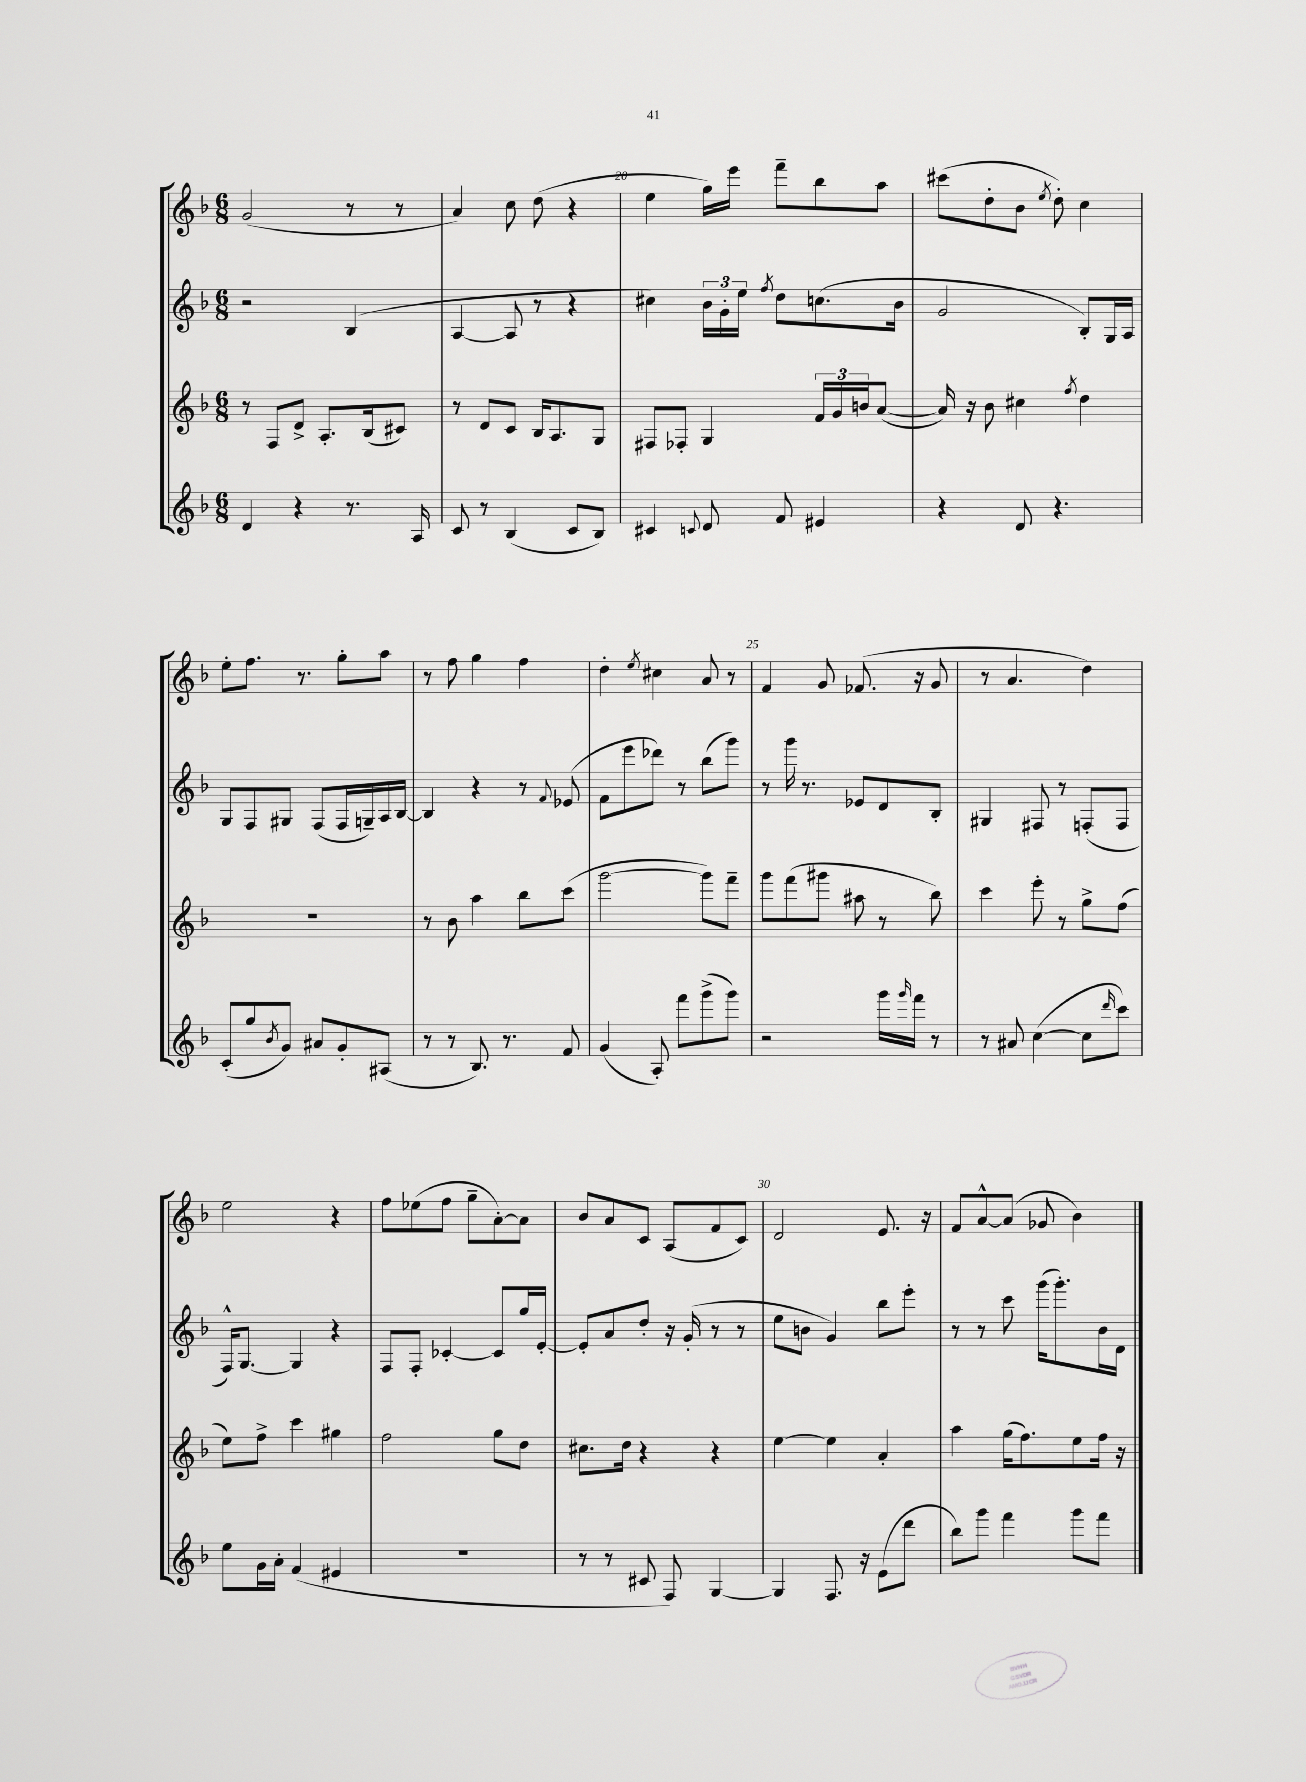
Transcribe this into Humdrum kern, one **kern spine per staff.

**kern	**kern	**kern	**kern
*part4	*part3	*part2	*part1
*staff4	*staff3	*staff2	*staff1
*clefG2	*clefG2	*clefG2	*clefG2
*k[b-]	*k[b-]	*k[b-]	*k[b-]
*M6/8	*M6/8	*M6/8	*M6/8
=18	=18	=18	=18
4d/	8r	2r	(2g/
.	8F/L	.	.
4r	8d^/J	.	.
.	8.A'/L	.	.
8.r	.	(4B-/	8r
.	(16B-/k	.	.
.	8c#X/J)	.	8r
16A/	.	.	.
=19	=19	=19	=19
8c/	8r	[4A/	4a/)
8r	8d/L	.	.
(4B-/	8c/J	8A/]	8cc\
.	16B-/KL	8r	(8dd\
.	8.A/	.	.
8c/L	.	4r	4r
8B-/J)	8G/J	.	.
=20	=20	=20	=20
4c#X/	8F#X/L	4cc#X\)	4ee\
.	8F-X'/J	.	.
8qqcn/	.	.	.
8d/	4G/	24b-\LL	16gg\LL)
.	.	24g'\	.
.	.	.	16eee\JJ
.	.	24ee\JJ	.
.	.	8qff/	.
8f/	.	8dd\L	8fff~\L
4e#X/	24f/LL	(8.ccn\	8bb-\
.	24g/	.	.
.	24bn/J	.	.
.	([8a/J	.	8aa\J
.	.	16b-\Jk	.
=21	=21	=21	=21
4r	16a/])	2g/	(8ccc#X\L
.	16r	.	.
.	8b-\	.	8dd'\
8d/	4cc#X\	.	8b-\J
.	.	.	8qee/
4.r	.	.	8dd'\)
.	8qff/	.	.
.	4dd\	8B-'/L)	4cc\
.	.	16G/L	.
.	.	16A/JJ	.
!!LO:LB:g=z
=22	=22	=22	=22
(8c'/L	2.r	8G/L	8ee'\L
8gg/	.	8F/	8.ff\J
8qb-/	.	.	.
8g/J)	.	8G#X/J	.
.	.	.	8.r
8a#X/L	.	(8F/L	.
8g'/	.	16F/L	8gg'\L
.	.	16Gn~/)	.
(8A#X/J	.	16A/	8aa\J
.	.	[16B-/JJ	.
=23	=23	=23	=23
8r	8r	4B-/]	8r
8r	8b-\	.	8ff\
8.B-/)	4aa\	4r	4gg\
8.r	.	.	.
.	8bb-\L	8r	4ff\
.	.	8qqf/	.
8f/	(8ccc\J	(8e-X/	.
=24	=24	=24	=24
(4g/	[2ggg\	8f\L	4dd'\
.	.	8eee\	.
.	.	.	8qee/
8A'/)	.	8ddd-X\J)	4cc#X\
8fff\L	.	8r	.
(8ggg^\	8ggg\L])	(8bb-\L	8a/
8ggg\J)	8fff~\J	8ggg\J)	8r
=25	=25	=25	=25
2r	8ggg\L	8r	4f/
.	(8fff\	16ggg\	.
.	.	8.r	.
.	8ggg#X\J	.	8g/
.	8aa#X\	8e-X/L	(8.f-X/
16ggg\LL	8r	8d/	.
16qqggg/	.	.	.
16fff\JJ	.	.	16r
8r	8bb-\)	8B-'/J	8g/
=26	=26	=26	=26
8r	4ccc\	4G#X/	8r
8a#X/	.	.	4.a/
([4cc\	8eee'\	8F#X/	.
.	8r	8r	.
8cc\L]	8gg^\L	(8Fn'/L	4dd\)
16qqddd/	.	.	.
8ccc\J)	(8ff\J	8F/J	.
!!LO:LB:g=z
=27	=27	=27	=27
8ee\L	8ee\L)	16F^^/KL)	2ee\
.	.	[8.G/J	.
16g\L	8ff^\J	.	.
16a'\JJ	.	.	.
(4f/	4ccc\	4G/]	.
4e#X/	4gg#X\	4r	4r
=28	=28	=28	=28
2.r	2ff\	8F/L	8ff\L
.	.	8F'/J	(8ee-X\
.	.	[4c-X'/	8ff\J
.	.	.	8gg~\L
.	8gg\L	8c-/L]	[8a'\)
.	8dd\J	16gg/L	8a\J]
.	.	[16e'/JJ	.
=29	=29	=29	=29
8r	8.cc#X\L	8e'/L]	8b-/L
8r	.	8a/	8a/
.	16dd\Jk	.	.
8c#X/	4r	8dd'/J	8c/J
8F/)	.	16r	(8A/L
.	.	(16g'/	.
[4G/	4r	8r	8f/
.	.	8r	8c/J)
=30	=30	=30	=30
4G/]	[4ee\	8ee\L	2d/
.	.	8bn\J	.
8.F/	4ee\]	4g/)	.
16r	.	.	.
(8e\L	4a'/	8bb-\L	8.e/
8ddd\J	.	8eee'\J	.
.	.	.	16r
=31	=31	=31	=31
8bb-\L)	4aa\	8r	8f/L
8ggg\J	.	8r	[8a^^/
4fff\	(16gg\KL	8ccc\	(8a/J]
.	8.ff\)	.	.
.	.	(16ggg\KL	8g-X/
.	.	8.ggg'\)	.
8ggg\L	8ee\	.	4b-\)
8fff\J	16ff\Jk	16b-\L	.
.	16r	16d\JJ	.
==	==	==	==
*-	*-	*-	*-
